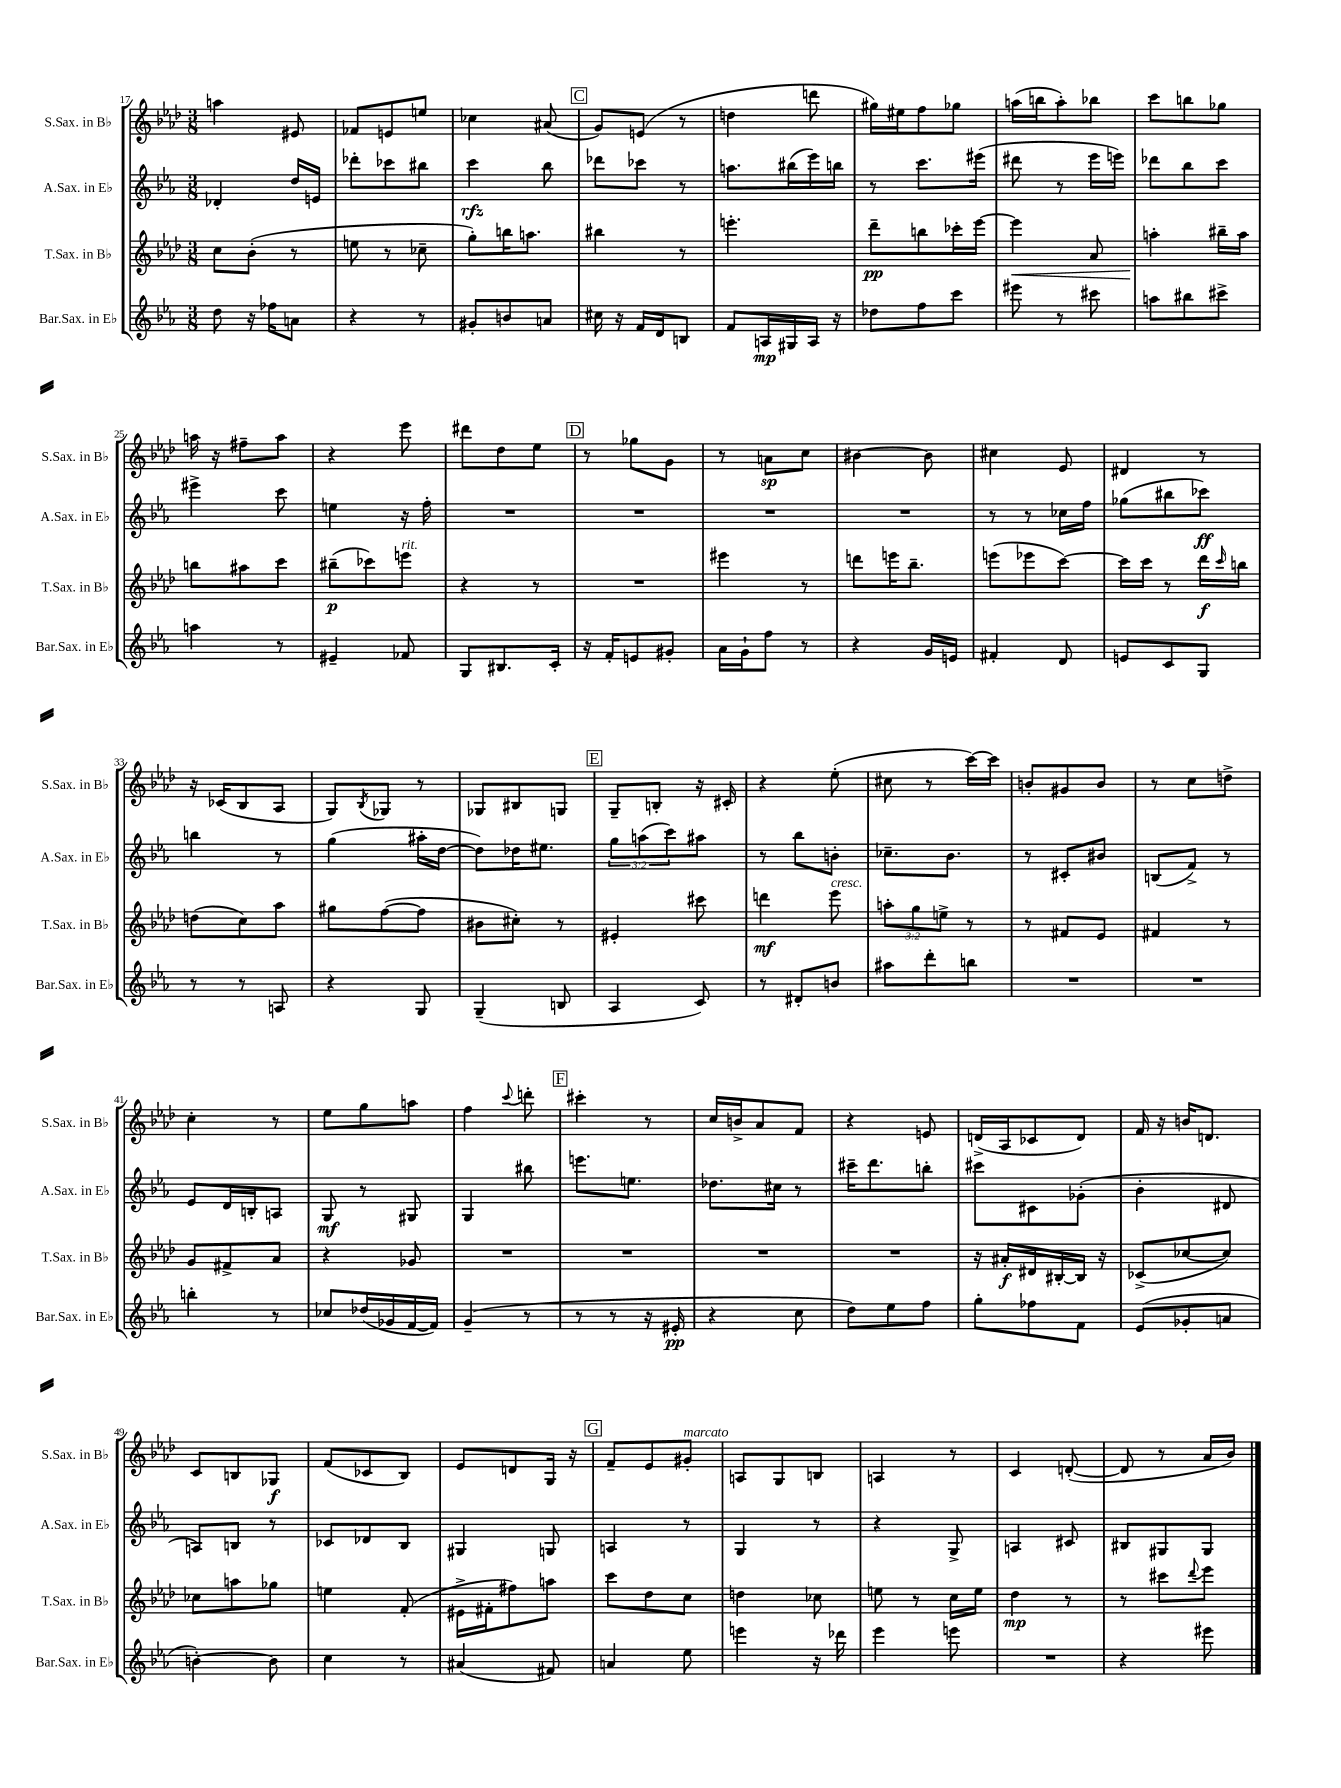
<<
\new StaffGroup <<
\new Staff = "s0" \with { instrumentName = "S.Sax. in Bb" shortInstrumentName = "S.Sax. in Bb" } {
    \clef treble \key aes \major \numericTimeSignature \time 3/8
    a''4 eis'8 |
    fes'8 e'8 e''8 |
    ces''4 ais'8( |
    \mark \markup { \box "C" } g'8) e'8( r8 |
    d''4 d'''8 |
    gis''16) eis''16 f''8 ges''8 |
    a''16( b''16 a''8-.) bes''8 |
    c'''8 b''8 ges''8 |
    a''16 r16 fis''8-- a''8 |
    r4 ees'''8 |
    dis'''8 des''8 ees''8 |
    \mark \markup { \box "D" } r8 ges''8 g'8 |
    r8 a'8\sp c''8 |
    bis'4~ bis'8 |
    cis''4 ees'8 |
    dis'4 r8 |
    r16 ces'16( bes8 aes8 |
    g8) \acciaccatura { bes8 } ges8 r8 |
    ges8 bis8 g8 |
    \mark \markup { \box "E" } g8-- b8-. r16 cis'16-. |
    r4 ees''8-.( |
    cis''8 r8 c'''16~) c'''16 |
    b'8-. gis'8 b'8 |
    r8 c''8 d''8-> |
    c''4-. r8 |
    ees''8 g''8 a''8 |
    f''4 \appoggiatura { c'''8 } d'''8-. |
    \mark \markup { \box "F" } cis'''4-. r8 |
    c''16 b'16-> aes'8 f'8 |
    r4 e'8 |
    d'16->( aes16 ces'8 d'8) |
    f'16 r16 b'16 d'8. |
    c'8 b8 ges8\f |
    f'8( ces'8 bes8) |
    ees'8 d'8 g16 r16 |
    \mark \markup { \box "G" } f'8-- ees'8 gis'8-.^\markup { \italic "marcato" } |
    a8 g8 b8 |
    a4 r8 |
    c'4 d'8~-.( |
    d'8 r8 aes'16 bes'16) \bar "|." |
}
\new Staff = "s1" \with { instrumentName = "A.Sax. in Eb" shortInstrumentName = "A.Sax. in Eb" } {
    \clef treble \key ees \major \numericTimeSignature \time 3/8 \override Staff.TupletNumber.text = #tuplet-number::calc-fraction-text
    des'4-. d''16 e'16 |
    des'''8-. ces'''8 bis''8 |
    c'''4\rfz bes''8 |
    \mark \markup { \box "C" } des'''8 ces'''8 r8 |
    a''8. bis''16( ees'''16) b''16 |
    r8 c'''8. eis'''16( |
    dis'''8 r8 ees'''16 e'''16) |
    des'''8 bes''8 c'''8 |
    eis'''4-> c'''8 |
    e''4 r16 f''16-. |
    R4. |
    \mark \markup { \box "D" } R4. |
    R4. |
    R4. |
    r8 r8 ces''16 f''16 |
    ges''8( bis''8 ces'''8\ff) |
    b''4 r8 |
    g''4( ais''16-. d''16~ |
    d''8) des''16 eis''8. |
    \mark \markup { \box "E" } \tuplet 3/2 { g''8 a''8( c'''8) } ais''8 |
    r8 bes''8 b'8-. |
    ces''8.-- bes'8. |
    r8 cis'8-. bis'8 |
    b8( f'8->) r8 |
    ees'8 d'16 b16-. a8 |
    g8\mf r8 gis8 |
    g4 bis''8 |
    \mark \markup { \box "F" } e'''8. e''8. |
    des''8. cis''16 r8 |
    cis'''16-- d'''8. b''8-. |
    cis'''8 cis'8 ges'8-.( |
    bes'4-. dis'8 |
    a8) b8 r8 |
    ces'8 des'8 bes8 |
    gis4 g8 |
    \mark \markup { \box "G" } a4 r8 |
    g4 r8 |
    r4 g8-> |
    a4 cis'8 |
    bis8 gis8 gis8 \bar "|." |
}
\new Staff = "s2" \with { instrumentName = "T.Sax. in Bb" shortInstrumentName = "T.Sax. in Bb" } {
    \clef treble \key aes \major \numericTimeSignature \time 3/8 \override Staff.TupletNumber.text = #tuplet-number::calc-fraction-text
    c''8 bes'8-.( r8 |
    e''8 r8 ces''8-- |
    g''8-.) b''16 a''8. |
    \mark \markup { \box "C" } bis''4 r8 |
    e'''4.-. |
    des'''8--\pp b''8 ces'''16-. ees'''16~ |
    ees'''4\< aes'8 |
    a''4-.\! bis''16-- a''16 |
    b''8 ais''8 c'''8 |
    bis''8--\p( ces'''8) e'''8^\markup { \italic "rit." } |
    r4 r8 |
    \mark \markup { \box "D" } R4. |
    eis'''4 r8 |
    d'''8 e'''16 bes''8.-- |
    e'''8( ees'''8 c'''8~) |
    c'''16 c'''16 r8 des'''16\f \grace { c'''16 } b''16 |
    d''8( c''8) aes''8 |
    gis''8 f''8~( f''8 |
    bis'8 cis''8-.) r8 |
    \mark \markup { \box "E" } eis'4-. cis'''8 |
    d'''4\mf ees'''8^\markup { \italic "cresc." } |
    \tuplet 3/2 { a''8-. g''8 e''8-> } r8 |
    r8 fis'8 ees'8 |
    fis'4 r8 |
    g'8 fis'8-> aes'8 |
    r4 ges'8 |
    R4. |
    \mark \markup { \box "F" } R4. |
    R4. |
    R4. |
    r16 ais'16-.\f dis'16 bis16~-. bis16 r16 |
    ces'8->( ces''8~ ces''8) |
    ces''8 a''8 ges''8 |
    e''4 f'8-.( |
    eis'16-> fis'16-. fis''8) a''8 |
    \mark \markup { \box "G" } c'''8 des''8 c''8 |
    d''4 ces''8 |
    e''8 r8 c''16 e''16 |
    des''4\mp r8 |
    r8 cis'''8 \appoggiatura { des'''8 } ees'''8 \bar "|." |
}
\new Staff = "s3" \with { instrumentName = "Bar.Sax. in Eb" shortInstrumentName = "Bar.Sax. in Eb" } {
    \clef treble \key ees \major \numericTimeSignature \time 3/8
    d''8 r16 fes''16 a'8 |
    r4 r8 |
    gis'8-. b'8 a'8 |
    \mark \markup { \box "C" } cis''16 r16 f'16 d'16 b8 |
    f'8 a16\mp gis16 a16 r16 |
    des''8 f''8 c'''8 |
    eis'''8 r8 cis'''8 |
    a''8 bis''8 cis'''8-> |
    a''4 r8 |
    eis'4-- fes'8 |
    g8 bis8. c'16-. |
    \mark \markup { \box "D" } r16 f'16-. e'8 gis'8-. |
    aes'16 g'16-! f''8 r8 |
    r4 g'16 e'16 |
    fis'4-. d'8 |
    e'8 c'8 g8 |
    r8 r8 a8 |
    r4 g8 |
    g4--( b8 |
    \mark \markup { \box "E" } aes4 c'8) |
    r8 dis'8-. b'8 |
    ais''8 d'''8-. b''8 |
    R4. |
    R4. |
    b''4-. r8 |
    ces''8 des''16( ges'16 f'16~ f'16) |
    g'4--( r8 |
    \mark \markup { \box "F" } r8 r8 r16 eis'16-.\pp |
    r4 c''8 |
    d''8) ees''8 f''8 |
    g''8-. fes''8 f'8 |
    ees'8( ges'8-. a'8 |
    b'4~-.) b'8 |
    c''4 r8 |
    ais'4( fis'8) |
    \mark \markup { \box "G" } a'4 ees''8 |
    e'''4 r16 des'''16 |
    ees'''4 e'''8 |
    R4. |
    r4 eis'''8 \bar "|." |
}
>>
>>
\layout { \context { \Score currentBarNumber = #17 } }
